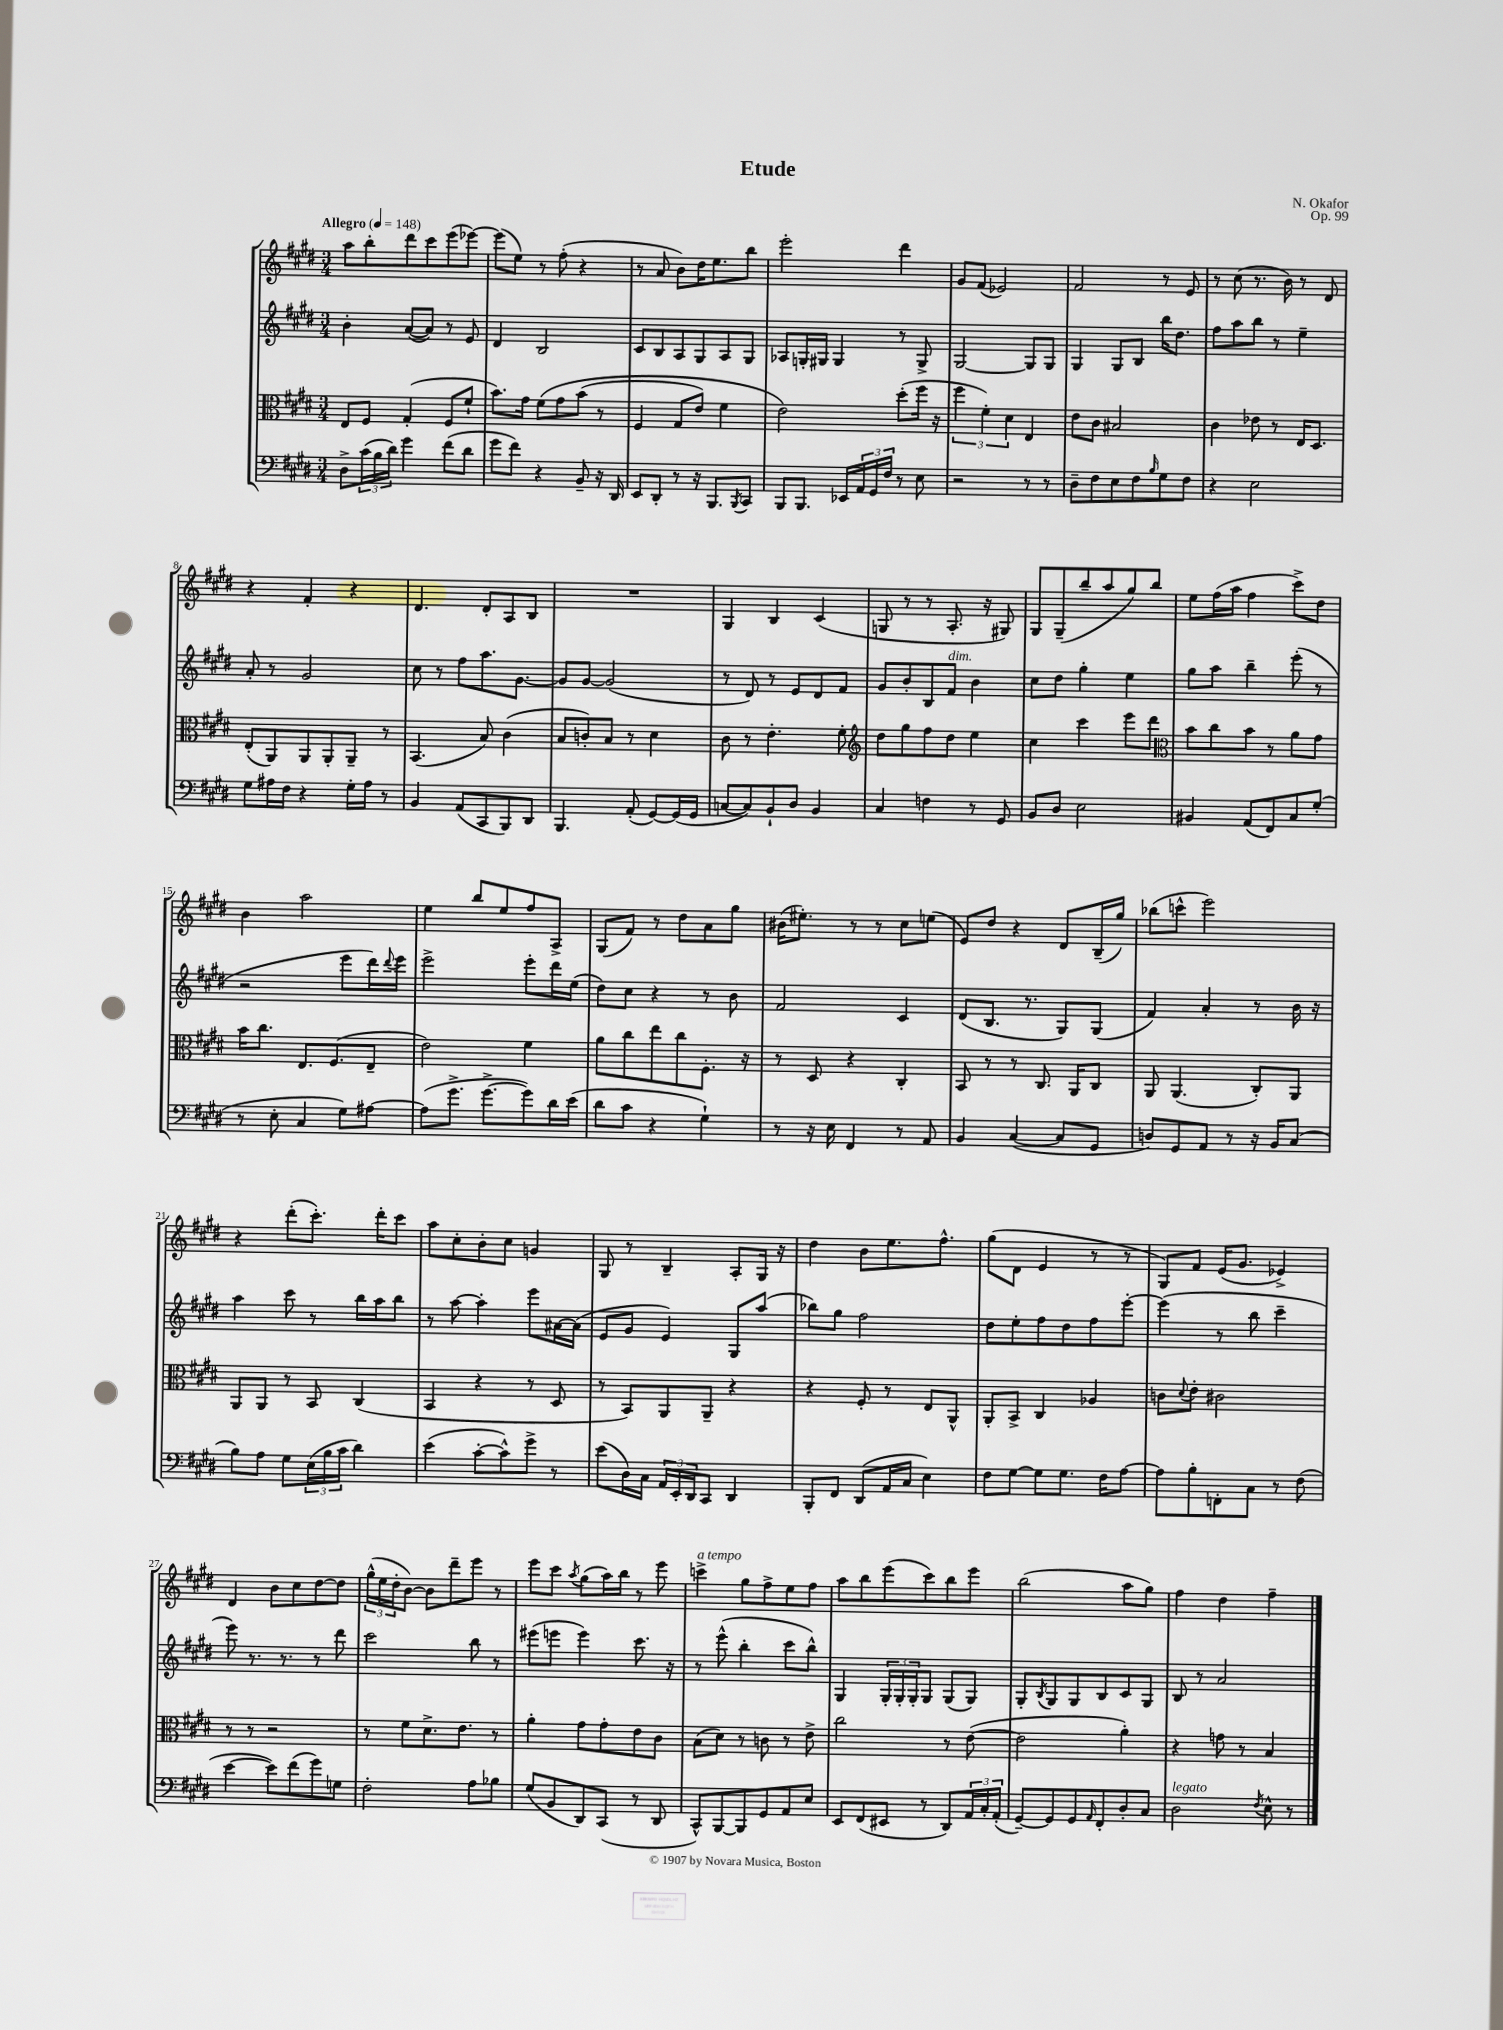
\header { title = "Etude" composer = "N. Okafor" opus = "Op. 99" }
<<
\new StaffGroup <<
\new Staff = "s0" {
    \clef treble \key e \major \numericTimeSignature \time 3/4 \tempo "Allegro" 4 = 148
    a''8 b''8-. dis'''8 cis'''8 e'''8( ees'''8~) |
    ees'''8( e''8) r8 fis''8-.( r4 |
    r8 a'8 b'8) dis''16 e''8. b''8 |
    e'''2-. dis'''4 |
    gis'8 fis'8( ees'2) |
    fis'2 r8 e'8 |
    r8 cis''8( r8. b'16) r8 dis'8 |
    r4 fis'4-. r4 |
    dis'4. dis'8-. a8 b8 |
    R2. |
    gis4 b4 cis'4( |
    g8 r8 r8 a8.-. r16 gis8) |
    gis8 gis8--( b''8-- a''8 gis''8) b''8 |
    e''8 fis''16( a''16 fis''4 cis'''8->) dis''8 |
    b'4 a''2 |
    e''4 b''8 e''8 fis''8 a8-> |
    gis8( fis'8) r8 dis''8 a'8 gis''8 |
    bis'16( eis''8.-.) r8 r8 cis''8 e''8( |
    e'8) dis''8 r4 dis'8 b16--( gis''16) |
    bes''8( c'''8-^ e'''2) |
    r4 dis'''8-.( cis'''8.-.) dis'''16-. cis'''8 |
    a''8 cis''8-. b'8-. cis''8 g'4 |
    gis8 r8 b4-- a8-. gis16 r16 |
    dis''4 b'8 e''8. fis''8.-^ |
    gis''8( dis'8 e'4 r8 r8 |
    gis8) fis'8 e'16( gis'8. ees'4->) |
    dis'4 b'8 cis''8 dis''8~ dis''8 |
    \tuplet 3/2 { gis''16-^( e''16 dis''16-. } b'8~) b'8 dis'''8-- e'''8 r8 |
    e'''8 cis'''8 \acciaccatura { a''8 } gis''8( a''16) b''16 r8 e'''8 |
    c'''4->^\markup { \italic "a tempo" } gis''8 fis''8-> e''8 fis''8 |
    a''8 b''8 e'''8( cis'''8) b''8 e'''8 |
    b''2( a''8 gis''8) |
    fis''4 dis''4 fis''4-- \bar "|." |
}
\new Staff = "s1" {
    \clef treble \key e \major \numericTimeSignature \time 3/4
    b'4-. a'8~( a'8) r8 e'8 |
    dis'4 b2 |
    cis'8 b8 a8 gis8 a8 gis8 |
    aes8 g16-. gis16 gis4 r8 gis8-> |
    gis2~ gis8 gis8 |
    gis4 gis8 b8 b''16 dis''8. |
    fis''8 a''8 b''8 r8 e''4-- |
    a'8-. r8 gis'2 |
    cis''8 r8 fis''8 a''8. gis'8.~ |
    gis'8 gis'8~ gis'2( |
    r8 dis'8) r8 e'8 dis'8 fis'8 |
    gis'8 b'8-. b8 fis'8^\markup { \italic "dim." } b'4 |
    cis''8 dis''8 gis''4-. e''4 |
    gis''8 a''8 b''4-- e'''8-.( r8 |
    r2 e'''8 dis'''16) \appoggiatura { dis'''8 } e'''16 |
    e'''2-> e'''8-. dis'''16 e''16( |
    dis''8) cis''8 r4 r8 b'8 |
    fis'2 cis'4 |
    dis'8( b8. r8. gis8) gis8( |
    fis'4) a'4-. r8 b'16 r16 |
    a''4 cis'''8 r8 b''16 a''16 b''8 |
    r8 a''8~ a''4-. e'''8 ais'16~ ais'16( |
    e'8 gis'8 e'4) gis8 a''8( |
    bes''8) gis''8 fis''2 |
    dis''8 e''8-. fis''8 dis''8 fis''8 e'''8~-. |
    e'''4( r8 b''8 cis'''4-- |
    e'''8) r8. r8. r8 dis'''8 |
    cis'''2 b''8 r8 |
    eis'''8( e'''8 e'''4) cis'''8. r16 |
    r8 e'''8-^( b''4-. cis'''8 b''8-^) |
    gis4 \tuplet 3/2 { gis16-. gis16-. gis16-. } gis8 gis8( gis8) |
    gis8-. \acciaccatura { b8 } gis8 gis8 b8 cis'8 gis8 |
    b8 r8 a'2 \bar "|." |
}
\new Staff = "s2" {
    \clef alto \key e \major \numericTimeSignature \time 3/4
    e8 fis8 gis4-.( fis8 fis'8-! |
    b'8.) gis'16 fis'8\( gis'8 b'8( r8 |
    fis4 gis8 e'8) fis'4 |
    e'2\) dis''8-.( fis''16 r16 |
    \tuplet 3/2 { fis''4 fis'4-.) dis'4 } e4 |
    e'8 cis'8 bis2 |
    cis'4 ees'8 r8 e16 dis8. |
    e8-.( a,8) a,8 a,8-. a,8-- r8 |
    b,4.( b8) cis'4( |
    b8 c'8-.) b8 r8 dis'4 |
    cis'8 r8 e'4.-. fis'8-. |
    \clef treble dis''8 gis''8 fis''8 dis''8 e''4 |
    cis''4 cis'''4 e'''8 dis'''8 |
    \clef alto b'8 cis''8 b'8 r8 a'8 gis'8 |
    b'16 cis''8. e8. fis8.( e8-- |
    e'2) fis'4 |
    a'8 cis''8 e''8 cis''8 fis8.-. r16 |
    r8 dis8 r4 cis4-. |
    b,8 r8 r8 cis8. a,16 cis8 |
    a,8 a,4.( cis8-.) a,8 |
    a,8 a,8 r8 b,8 cis4( |
    b,4 r4 r8 dis8 |
    r8 b,8) a,8 a,8-- r4 |
    r4 fis8-. r8 e8 a,8-^ |
    a,8-. b,8-> cis4 aes4 |
    c'8 \appoggiatura { dis'8 } e'8-. cis'2 |
    r8 r8 r2 |
    r8 fis'8 dis'8.-> e'8. r8 |
    a'4-. gis'8 gis'8-. e'8 cis'8 |
    b8( dis'8) r8 c'8 r8 e'8-> |
    cis''2 r8 e'8~( |
    e'2 a'4-.) |
    r4 g'8 r8 b4 \bar "|." |
}
\new Staff = "s3" {
    \clef bass \key e \major \numericTimeSignature \time 3/4
    dis8-> \tuplet 3/2 { cis'16( b16 dis'16) } gis'4 fis'8( dis'8 |
    gis'8 fis'8) r4 b,8-- r16 dis,16 |
    e,8 dis,8-. r8 r16 b,,8. \acciaccatura { b,,8 } cis,8 |
    b,,8 b,,8. ees,16 \tuplet 3/2 { a,16 gis,16 fis16 } r8 e8 |
    r2 r8 r8 |
    dis8-- fis8 e8 fis8 \grace { b16 } gis8 fis8 |
    r4 e2 |
    gis8 ais16 fis16 r4 gis16-. ais16 r8 |
    b,4 a,8( cis,8 b,,8) dis,8 |
    b,,4. a,8-.( gis,8~) gis,16( gis,16 |
    c8~ c8) b,8-! dis8 b,4 |
    cis4 f4 r8 gis,8 |
    b,8 dis8 e2 |
    bis,4 a,8( fis,8) cis8 gis8-.( |
    r8 e8-. cis4 gis8) ais8~ |
    ais8( gis'8.-> gis'8.~-> gis'8) dis'16 e'16( |
    dis'8 cis'8 r4 gis4-!) |
    r8 r16 e16 fis,4 r8 a,8 |
    b,4 cis4~( cis8 gis,8 |
    d8) gis,8 a,8 r8 r16 b,16 cis8( |
    b8) a8 gis8 \tuplet 3/2 { e16( b16 cis'16 } dis'4) |
    e'4( cis'8~-. cis'8-^) gis'8-> r8 |
    e'8( dis16) cis16 \tuplet 3/2 { a,16 e,16-. dis,16 } cis,8 dis,4 |
    b,,8-. fis,8 dis,8( a,16 cis16 e4) |
    fis8 gis8~ gis8 gis8. fis16 a8~ |
    a8 b8-. f,8-. cis8 r8 fis8( |
    e'4~ e'8) fis'8( gis'8) g8 |
    fis2-. a8 bes8 |
    gis8( b,8 dis,8) cis,8( r8 dis,8 |
    cis,8-^) b,,8~ b,,8 gis,8 a,8 e8 |
    e,8 fis,8( eis,8 r8 dis,8) \tuplet 3/2 { a,16 cis16-. a,16-.( } |
    gis,8~--) gis,8 gis,8 \grace { a,16 } fis,8-. dis8-. cis8 |
    dis2^\markup { \italic "legato" } \acciaccatura { fis8 } e8-^ r8 \bar "|." |
}
>>
>>
